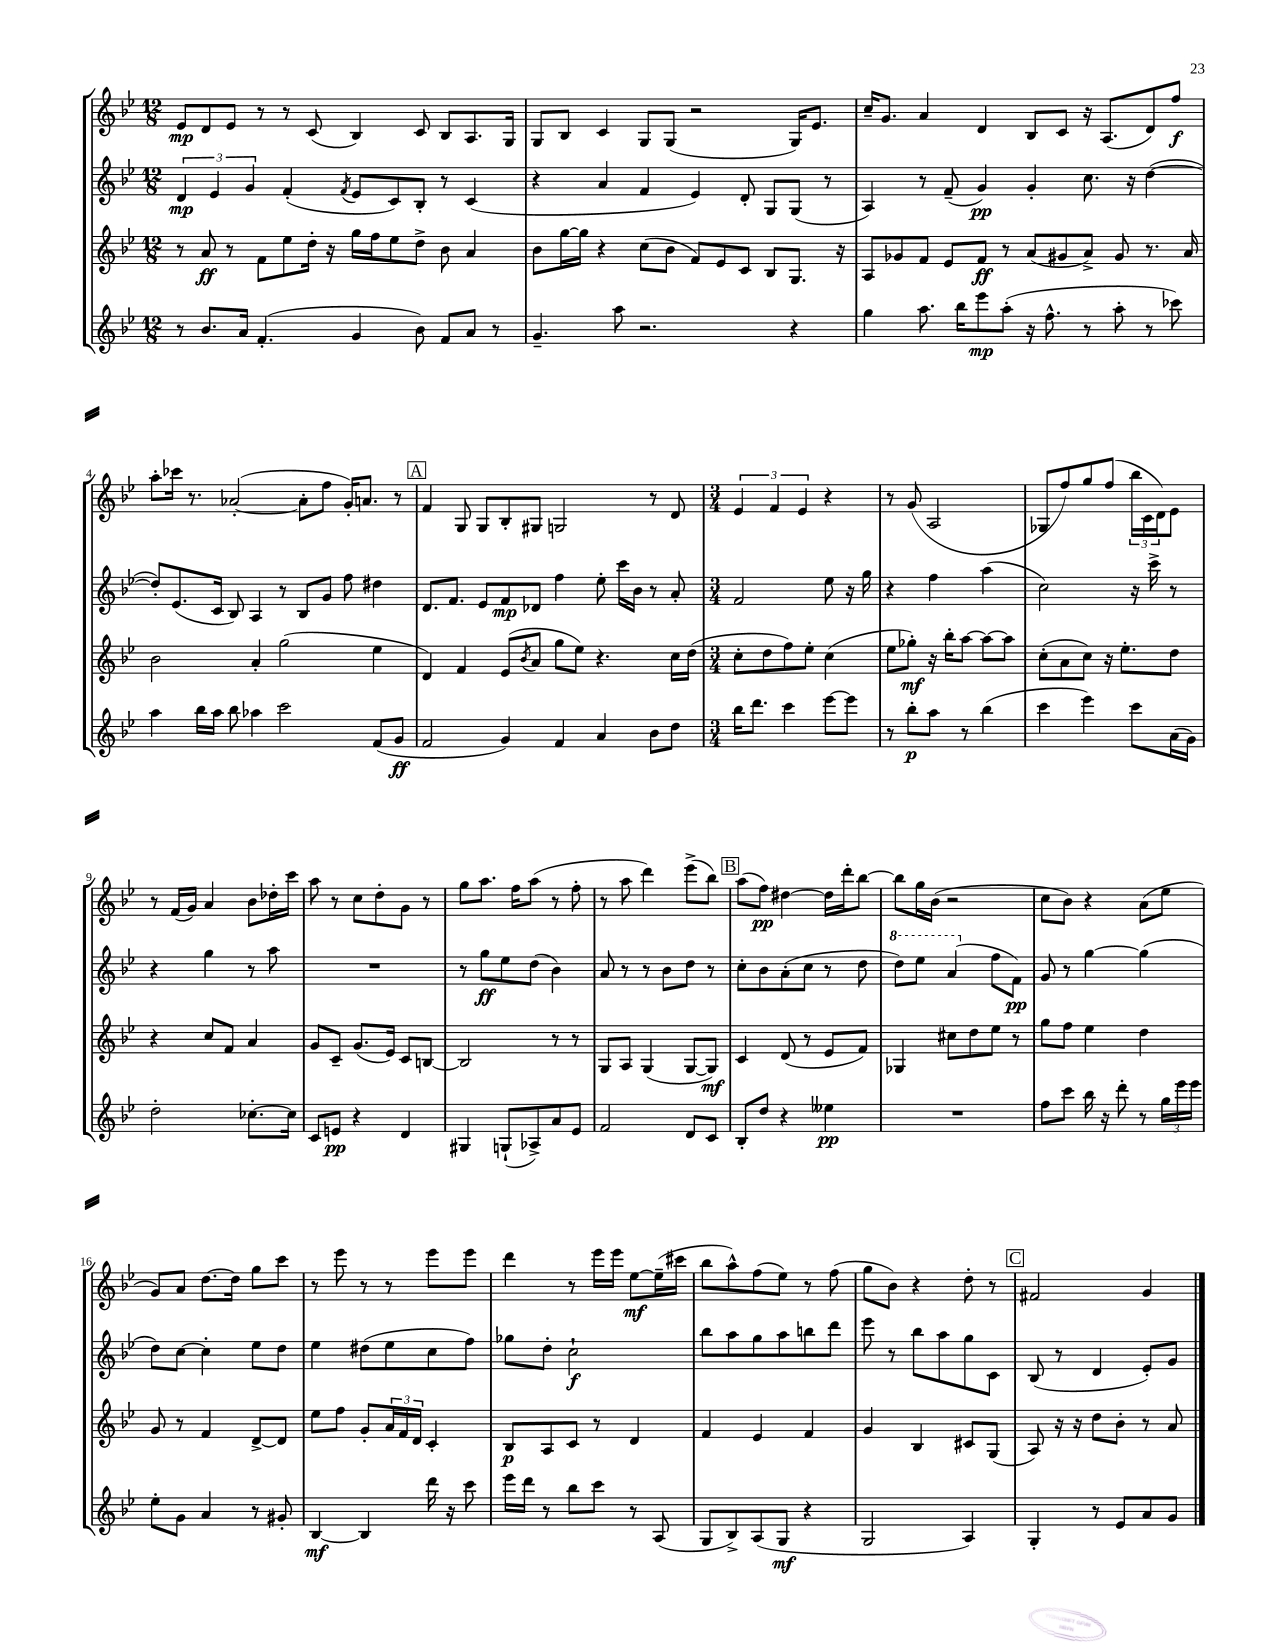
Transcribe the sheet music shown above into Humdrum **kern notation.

**kern	**dynam	**kern	**dynam	**kern	**dynam	**kern	**dynam
*part4	*part4	*part3	*part3	*part2	*part2	*part1	*part1
*staff4	*staff4	*staff3	*staff3	*staff2	*staff2	*staff1	*staff1
*clefG2	*	*clefG2	*	*clefG2	*	*clefG2	*
*k[b-e-]	*	*k[b-e-]	*	*k[b-e-]	*	*k[b-e-]	*
*M12/8	*	*M12/8	*	*M12/8	*	*M12/8	*
=1	=1	=1	=1	=1	=1	=1	=1
8r	.	8r	.	6d/	mp	8e-/L	mp
8.b-/L	.	8a/	ff	.	.	8d/	.
.	.	.	.	6e-/	.	.	.
.	.	8r	.	.	.	8e-/J	.
16a/Jk	.	.	.	.	.	.	.
.	.	.	.	6g/	.	.	.
(4.f'/	.	8f\L	.	.	.	8r	.
.	.	8ee-\	.	(4f'/	.	8r	.
.	.	16dd'\Jk	.	.	.	(8c/	.
.	.	16r	.	.	.	.	.
.	.	.	.	8qf/	.	.	.
4g/	.	16gg\LL	.	8e-/L	.	4B-/)	.
.	.	16ff\J	.	.	.	.	.
.	.	8ee-\	.	8c/)	.	.	.
8b-\)	.	8dd^\J	.	8B-'/J	.	8c/	.
8f/L	.	8b-\	.	8r	.	8B-/L	.
8a/J	.	4a/	.	(4c/	.	8.A/	.
8r	.	.	.	.	.	.	.
.	.	.	.	.	.	16G/Jk	.
=2	=2	=2	=2	=2	=2	=2	=2
4.g~/	.	8b-\L	.	4r	.	8G/L	.
.	.	[16gg\L	.	.	.	8B-/J	.
.	.	16gg\JJ]	.	.	.	.	.
.	.	4r	.	4a/	.	4c/	.
8aa\	.	.	.	.	.	.	.
2.r	.	(8cc\L	.	4f/	.	8G/L	.
.	.	8b-\J	.	.	.	(8G/J	.
.	.	8f/L)	.	4e-/)	.	2r	.
.	.	8e-/	.	.	.	.	.
.	.	8c/J	.	8d'/	.	.	.
.	.	8B-/L	.	8G/L	.	.	.
4r	.	8.G/J	.	(8G/J	.	16G/KL)	.
.	.	.	.	.	.	8.e-/J	.
.	.	.	.	8r	.	.	.
.	.	16r	.	.	.	.	.
=3	=3	=3	=3	=3	=3	=3	=3
4gg\	.	8A/L	.	4A/)	.	16cc~/KL	.
.	.	.	.	.	.	8.g/J	.
.	.	8g-X/	.	.	.	.	.
8.aa\	.	8f/J	.	8r	.	4a/	.
.	.	8e-/L	.	(8f~/	.	.	.
16bb-\KL	.	.	.	.	.	.	.
8eee-\	mp	8f/J	ff	4g/)	pp	4d/	.
(8aa'\J	.	8r	.	.	.	.	.
16r	.	(8a/L	.	4g'/	.	8B-/L	.
8.ff^^\	.	.	.	.	.	.	.
.	.	8g#X/	.	.	.	8c/J	.
8r	.	8a^/J)	.	8.cc\	.	16r	.
.	.	.	.	.	.	(8.A/L	.
8aa'\	.	8g#/	.	.	.	.	.
.	.	.	.	16r	.	.	.
8r	.	8.r	.	([4dd\	.	8d/)	.
8ccc-X\)	.	.	.	.	.	8ff/J	f
.	.	16a/	.	.	.	.	.
!!LO:LB:g=z
=4	=4	=4	=4	=4	=4	=4	=4
4aa\	.	2b-\	.	8dd'/L])	.	8aa'\L	.
.	.	.	.	(8.e-/	.	16ccc-X\Jk	.
.	.	.	.	.	.	8.r	.
16bb-\LL	.	.	.	.	.	.	.
16aa\JJ	.	.	.	16c/Jk	.	.	.
8bb-\	.	.	.	8B-/)	.	([2a-X'/	.
4aa-X\	.	4a'/	.	4A/	.	.	.
2ccc\	.	(2gg\	.	8r	.	.	.
.	.	.	.	8B-/L	.	8a-'\L]	.
.	.	.	.	8g/J	.	8ff\J	.
.	.	.	.	8ff\	.	16g'/KL)	.
.	.	.	.	.	.	8.an/J	.
(8f/L	.	4ee-\	.	4dd#X\	.	.	.
8g/J	ff	.	.	.	.	8r	.
!!LO:REH:place=s1:t=A
=5	=5	=5	=5	=5	=5	=5	=5
2f/	.	4d/)	.	8.d/L	.	4f/	.
.	.	.	.	8.f/J	.	.	.
.	.	4f/	.	.	.	8G/	.
.	.	.	.	8e-/L	.	8G/L	.
4g/)	.	(8e-/L	.	8f/	mp	8B-'/	.
.	.	8qb-/	.	.	.	.	.
.	.	8a/J	.	8d-X/J	.	8G#X/J	.
4f/	.	8gg\L	.	4ff\	.	2Gn/	.
.	.	8ee-\J)	.	.	.	.	.
4a/	.	4.r	.	8ee-'\	.	.	.
.	.	.	.	16ccc\LL	.	.	.
.	.	.	.	16b-\JJ	.	.	.
8b-\L	.	.	.	8r	.	8r	.
8dd\J	.	16cc\LL	.	8a'/	.	8d/	.
.	.	(16dd\JJ	.	.	.	.	.
=6	=6	=6	=6	=6	=6	=6	=6
*M3/4	*	*M3/4	*	*M3/4	*	*M3/4	*
16bb-\KL	.	8cc'\L	.	2f/	.	6e-/	.
8.ddd\J	.	.	.	.	.	.	.
.	.	8dd\	.	.	.	.	.
.	.	.	.	.	.	6f/	.
4ccc\	.	8ff\)	.	.	.	.	.
.	.	.	.	.	.	6e-/	.
.	.	8ee-'\J	.	.	.	.	.
[8eee-\L	.	(4cc\	.	8ee-\	.	4r	.
8eee-\J]	.	.	.	16r	.	.	.
.	.	.	.	16gg\	.	.	.
=7	=7	=7	=7	=7	=7	=7	=7
8r	.	8ee-\L	.	4r	.	8r	.
8bb-'\L	p	8gg-X'\J)	mf	.	.	(8g/	.
8aa\J	.	16r	.	4ff\	.	2A/	.
.	.	16bb-'\KL	.	.	.	.	.
8r	.	[8aa\J	.	.	.	.	.
(4bb-\	.	8aa\L_	.	(4aa\	.	.	.
.	.	8aa\J]	.	.	.	.	.
=8	=8	=8	=8	=8	=8	=8	=8
4ccc\	.	(8cc'\L	.	2cc\)	.	8G-X/L	.
.	.	8a\	.	.	.	8ff/)	.
4eee-\)	.	8cc\J)	.	.	.	8gg/	.
.	.	16r	.	.	.	(8ff/J	.
.	.	8.ee-'\L	.	.	.	.	.
8ccc\L	.	.	.	16r	.	24bb-\LL	.
.	.	.	.	.	.	24c\	.
.	.	.	.	16ccc^\	.	.	.
.	.	.	.	.	.	24d\J)	.
(16a\L	.	8dd\J	.	8r	.	8e-\J	.
16g\JJ)	.	.	.	.	.	.	.
!!LO:LB:g=z
=9	=9	=9	=9	=9	=9	=9	=9
2dd'\	.	4r	.	4r	.	8r	.
.	.	.	.	.	.	(16f/LL	.
.	.	.	.	.	.	16g/JJ)	.
.	.	8cc/L	.	4gg\	.	4a/	.
.	.	8f/J	.	.	.	.	.
[8.cc-X'\L	.	4a/	.	8r	.	8b-\L	.
.	.	.	.	8aa\	.	16dd-X'\L	.
16cc-\Jk]	.	.	.	.	.	16ccc\JJ	.
=10	=10	=10	=10	=10	=10	=10	=10
8c/L	.	8g/L	.	2.r	.	8aa\	.
8en/J	pp	8c~/J	.	.	.	8r	.
4r	.	(8.g/L	.	.	.	8cc\L	.
.	.	.	.	.	.	8dd'\	.
.	.	16e-/Jk)	.	.	.	.	.
4d/	.	8c/L	.	.	.	8g\J	.
.	.	[8Bn/J	.	.	.	8r	.
=11	=11	=11	=11	=11	=11	=11	=11
4G#X/	.	2B/]	.	8r	.	8gg\L	.
.	.	.	.	8gg\L	ff	8.aa\J	.
(8Gn`/L	.	.	.	8ee-\	.	.	.
.	.	.	.	.	.	16ff\KL	.
8A-X^/)	.	.	.	(8dd\J	.	(8aa\J	.
8a/	.	8r	.	4b-\)	.	8r	.
8e-/J	.	8r	.	.	.	8ff'\	.
=12	=12	=12	=12	=12	=12	=12	=12
2f/	.	8G/L	.	8a/	.	8r	.
.	.	8A/J	.	8r	.	8aa\	.
.	.	(4G/	.	8r	.	4ddd\)	.
.	.	.	.	8b-\L	.	.	.
8d/L	.	[8G/L	.	8dd\J	.	(8eee-^\L	.
8c/J	.	8G/J])	mf	8r	.	8bb-\J)	.
!!LO:REH:place=s1:t=B
=13	=13	=13	=13	=13	=13	=13	=13
8B-'/L	.	4c/	.	8cc'\L	.	(8aa\L	.
8dd/J	.	.	.	8b-\	.	8ff\J)	pp
4r	.	(8d/	.	(8a'\	.	[4dd#X\	.
.	.	8r	.	8cc\J	.	.	.
4ee--X\	pp	8e-/L	.	8r	.	16dd#\LL]	.
.	.	.	.	.	.	16ddd'\J	.
.	.	8f/J)	.	8dd\	.	[8bb-\J	.
=14	=14	=14	=14	=14	=14	=14	=14
*	*	*	*	*8va	*	*	*
2.r	.	4G-X/	.	8ddd\L)	.	8bb-\L]	.
.	.	.	.	8eee-\J	.	16gg\L	.
.	.	.	.	.	.	(16b-\JJ	.
.	.	8cc#X\L	.	(4aa/	.	2r	.
.	.	8dd\	.	.	.	.	.
*	*	*	*	*X8va	*	*	*
.	.	8ee-\J	.	8ff\L	.	.	.
.	.	8r	.	8f\J)	pp	.	.
=15	=15	=15	=15	=15	=15	=15	=15
8ff\L	.	8gg\L	.	8g/	.	8cc\L	.
8ccc\J	.	8ff\J	.	8r	.	8b-\J)	.
16bb-\	.	4ee-\	.	[4gg\	.	4r	.
16r	.	.	.	.	.	.	.
8ddd'\	.	.	.	.	.	.	.
8r	.	4dd\	.	(4gg\]	.	(8a\L	.
24gg\LL	.	.	.	.	.	8ee-\J	.
24eee-\	.	.	.	.	.	.	.
24eee-\JJ	.	.	.	.	.	.	.
!!LO:LB:g=z
=16	=16	=16	=16	=16	=16	=16	=16
8ee-'\L	.	8g/	.	8dd\L)	.	8g/L)	.
8g\J	.	8r	.	[8cc\J	.	8a/J	.
4a/	.	4f/	.	4cc'\]	.	[8.dd\L	.
.	.	.	.	.	.	16dd\Jk]	.
8r	.	[8d^/L	.	8ee-\L	.	8gg\L	.
8g#X'/	.	8d/J]	.	8dd\J	.	8ccc\J	.
=17	=17	=17	=17	=17	=17	=17	=17
[4B-/	mf	8ee-\L	.	4ee-\	.	8r	.
.	.	8ff\J	.	.	.	8eee-\	.
4B-/]	.	8g'/L	.	(8dd#X\L	.	8r	.
.	.	24a/L	.	8ee-\	.	8r	.
.	.	24f/	.	.	.	.	.
.	.	24d/JJ	.	.	.	.	.
16ddd\	.	4c'/	.	8cc\	.	8eee-\L	.
16r	.	.	.	.	.	.	.
8ccc\	.	.	.	8ff\J)	.	8eee-\J	.
=18	=18	=18	=18	=18	=18	=18	=18
16eee-\LL	.	8B-/L	p	8gg-X\L	.	4ddd\	.
16ddd\JJ	.	.	.	.	.	.	.
8r	.	8A/	.	8dd'\J	.	.	.
8bb-\L	.	8c/J	.	2cc`\	f	8r	.
8ccc\J	.	8r	.	.	.	16eee-\LL	.
.	.	.	.	.	.	16eee-\JJ	.
8r	.	4d/	.	.	.	[8ee-\L	mf
(8A/	.	.	.	.	.	(16ee-~\L]	.
.	.	.	.	.	.	16ccc#X\JJ	.
=19	=19	=19	=19	=19	=19	=19	=19
8G/L	.	4f/	.	8bb-\L	.	8bb-\L	.
8B-^/)	.	.	.	8aa\	.	8aa^^\)	.
(8A/	.	4e-/	.	8gg\	.	(8ff\	.
8G/J	mf	.	.	8aa\	.	8ee-\J)	.
4r	.	4f/	.	8bbn\	.	8r	.
.	.	.	.	8ddd\J	.	(8ff\	.
=20	=20	=20	=20	=20	=20	=20	=20
2G/	.	4g/	.	8eee-\	.	8gg\L	.
.	.	.	.	8r	.	8b-\J)	.
.	.	4B-/	.	8bb-\L	.	4r	.
.	.	.	.	8aa\	.	.	.
4A/)	.	8c#X/L	.	8gg\	.	8dd'\	.
.	.	(8G/J	.	8c\J	.	8r	.
!!LO:REH:place=s1:t=C
=21	=21	=21	=21	=21	=21	=21	=21
4G'/	.	8A/)	.	(8B-/	.	2f#X/	.
.	.	16r	.	8r	.	.	.
.	.	16r	.	.	.	.	.
8r	.	8dd\L	.	4d/	.	.	.
8e-/L	.	8b-'\J	.	.	.	.	.
8a/	.	8r	.	8e-'/L)	.	4g/	.
8g/J	.	8a/	.	8g/J	.	.	.
==	==	==	==	==	==	==	==
*-	*-	*-	*-	*-	*-	*-	*-
